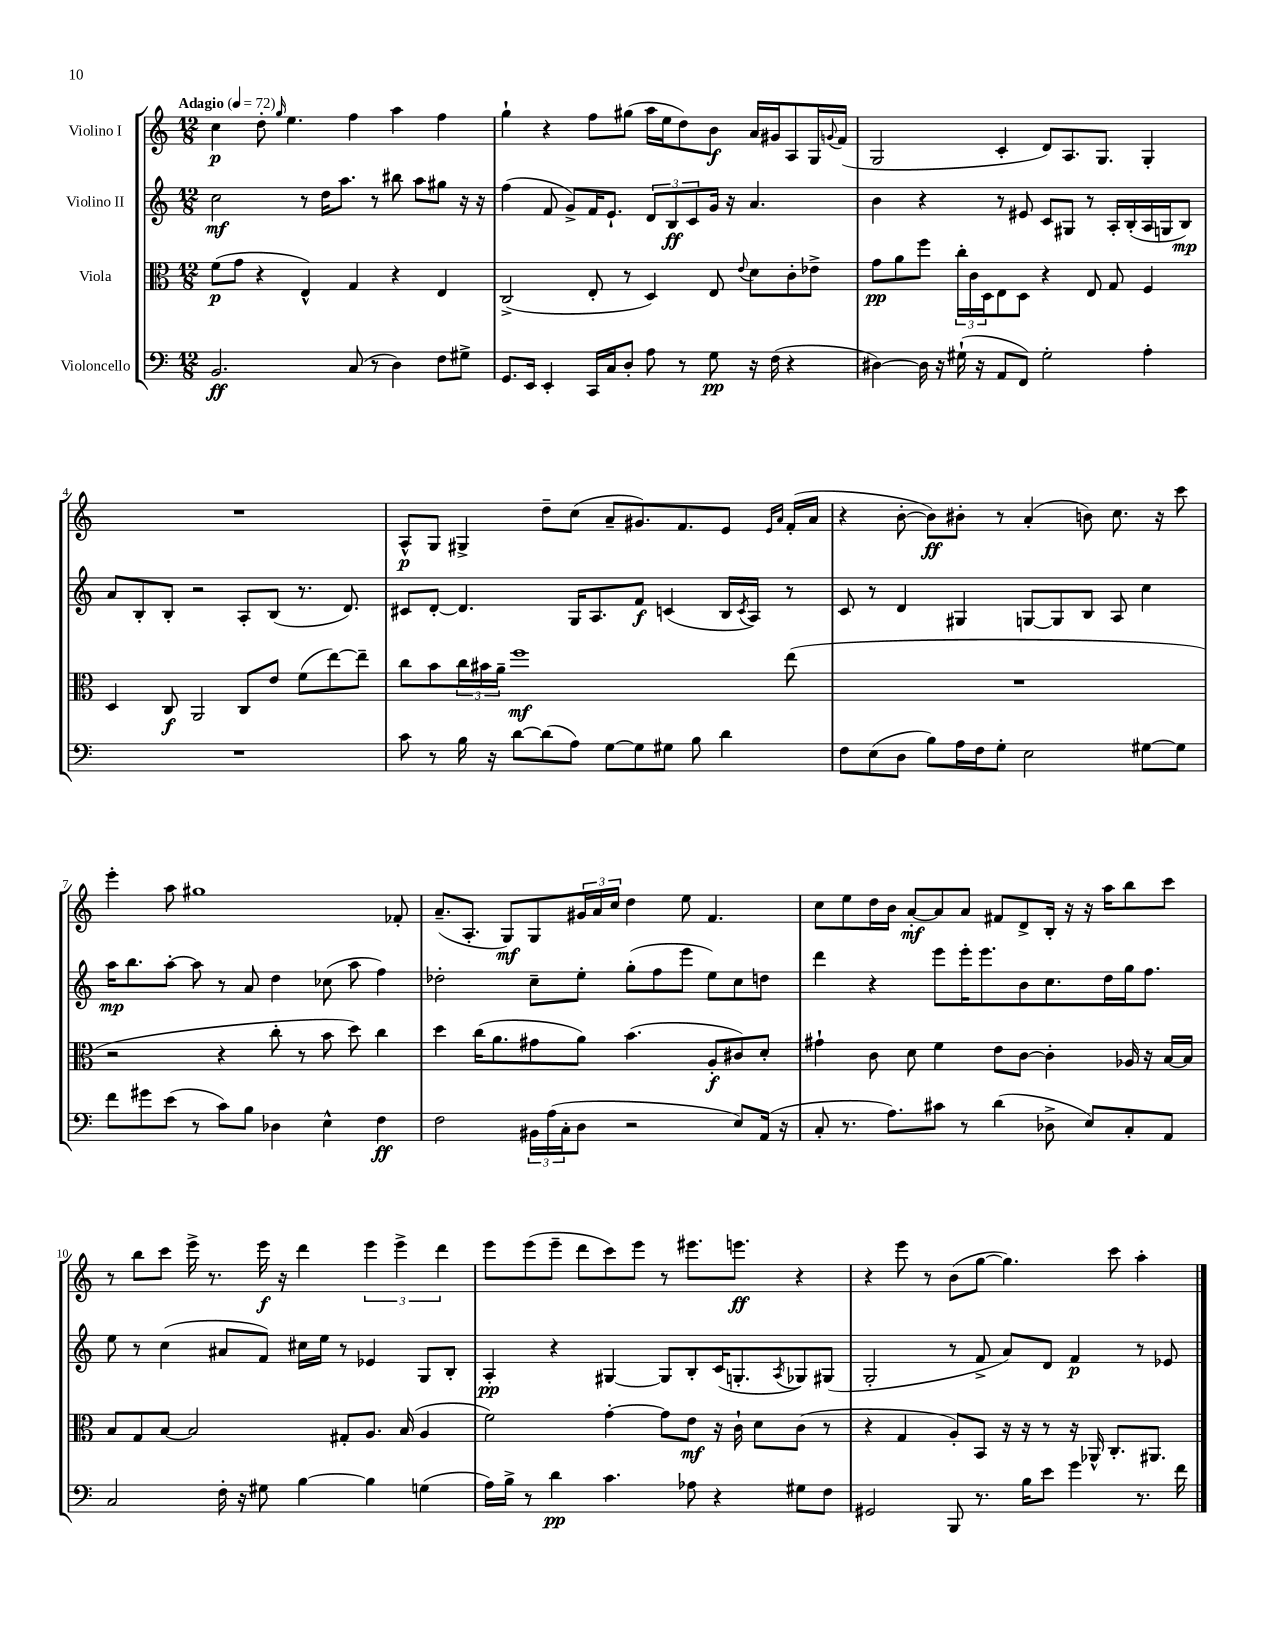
<<
\new StaffGroup <<
\new Staff = "s0" \with { instrumentName = "Violino I" } {
    \clef treble \key c \major \numericTimeSignature \time 12/8 \tempo "Adagio" 4 = 72
    c''4\p d''8-. \grace { g''16 } e''4. f''4 a''4 f''4 |
    g''4-! r4 f''8 gis''8( a''16 e''16 d''8) b'8\f a'16 gis'16 a8 g16 \appoggiatura { g'8 } f'16( |
    g2 c'4-. d'8) a8. g8. g4-. |
    R1. |
    a8-^\p g8 gis4-> d''8-- c''8( a'8-- gis'8.) f'8. e'8 \grace { e'16 a'16 } f'16-.( a'16 |
    r4 b'8~-. b'8\ff) bis'8-. r8 a'4-.( b'8) c''8. r16 c'''8 |
    e'''4-. a''8 gis''1 fes'8-. |
    a'8.--( a8.-. g8\mf) g8 \tuplet 3/2 { gis'16 a'16 c''16 } d''4 e''8 f'4. |
    c''8 e''8 d''16 b'16 a'8~-.\mf a'8 a'8 fis'8 d'8-> b16-. r16 r16 a''16 b''8 c'''8 |
    r8 b''8 c'''8 e'''16-> r8. e'''16\f r16 d'''4 \tuplet 3/2 { e'''4 e'''4-> d'''4 } |
    e'''8 e'''8( e'''8-- d'''8 c'''8) e'''8 r8 eis'''8. e'''8.\ff r4 |
    r4 e'''8 r8 b'8( g''8~ g''4.) c'''8 a''4-. \bar "|." |
}
\new Staff = "s1" \with { instrumentName = "Violino II" } {
    \clef treble \key c \major \numericTimeSignature \time 12/8
    c''2\mf r8 d''16 a''8. r8 bis''8 a''8 gis''8 r16 r16 |
    f''4( f'8 g'8->) f'16 e'8.-! \tuplet 3/2 { d'8 b8\ff c'8 } g'16 r16 a'4. |
    b'4 r4 r8 eis'8 c'8 gis8 r8 a16-. b16-.( a16 g16 b8\mp) |
    a'8 b8-. b8-. r2 a8-. b8( r8. d'8.) |
    cis'8 d'8~-. d'4. g16 a8. f'8\f c'4( b16 \acciaccatura { c'8 } a16) r8 |
    c'8 r8 d'4 gis4 g8~ g8 b8 a8 c''4 |
    a''16\mp b''8. a''8~-. a''8 r8 a'8 d''4 ces''8( a''8 f''4) |
    des''2-. c''8-- e''8-. g''8-.( f''8 e'''8 e''8) c''8 d''8 |
    d'''4 r4 e'''8 e'''16-. e'''8. b'8 c''8. d''16 g''16 f''8. |
    e''8 r8 c''4( ais'8 f'8) cis''16 e''16 r8 ees'4 g8 b8-. |
    a4-.\pp r4 gis4~ gis8 b8-. c'16( g8.-. \acciaccatura { a8 } ges8) gis8( |
    g2-. r8 f'8-> a'8) d'8 f'4\p r8 ees'8 \bar "|." |
}
\new Staff = "s2" \with { instrumentName = "Viola" } {
    \clef alto \key c \major \numericTimeSignature \time 12/8
    f'8\p( g'8 r4 e4-^) g4 r4 e4 |
    c2->( e8-. r8 d4) e8 \appoggiatura { e'8 } d'8 c'8-. ees'8-> |
    g'8\pp a'8 f''8 \tuplet 3/2 { c''16-. c'16 d16 } e8 d8 r4 e8 g8 f4 |
    d4 c8\f a,2 c8 e'8 f'8( e''8~) e''8-- |
    c''8 b'8 \tuplet 3/2 { c''16 bis'16 a'16-- } f''1\mf e''8( |
    R1. |
    r2 r4 c''8-. r8 b'8 d''8) c''4 |
    d''4 c''16( a'8. gis'8 a'8) b'4.( a8-.\f cis'8) d'8-. |
    gis'4-! c'8 d'8 f'4 e'8 c'8~ c'4-. aes16 r16 b16~ b16 |
    b8 g8 b8~ b2 gis8-. a8. b16( a4 |
    f'2) g'4~-. g'8 e'8\mf r16 c'16-! d'8 c'8( r8 |
    r4 g4 a8-.) b,8 r16 r16 r8 r16 aes,16-^ c8.-. ais,8. \bar "|." |
}
\new Staff = "s3" \with { instrumentName = "Violoncello" } {
    \clef bass \key c \major \numericTimeSignature \time 12/8
    b,2.\ff c8( r8 d4) f8 gis8-> |
    g,8. e,16 e,4-. c,16 c16 d8-. a8 r8 g8\pp r16 f16( r4 |
    dis4~) dis16 r16 gis16-!( r16 a,8 f,8) gis2-. a4-. |
    R1. |
    c'8 r8 b16 r16 d'8~ d'8( a8) g8~ g8 gis8 b8 d'4 |
    f8 e8( d8 b8) a16 f16 g8-. e2 gis8~ gis8 |
    f'8 gis'8 e'8( r8 c'8) b8 des4 e4-^ f4\ff |
    f2 \tuplet 3/2 { bis,16 a16( c16-. } d8 r2 e8) a,16( r16 |
    c8-. r8. a8.) cis'8 r8 d'4( des8-> e8) c8-. a,8 |
    c2 f16-. r16 gis8 b4~ b4 g4( |
    a16) b16-> r8 d'4\pp c'4. aes8 r4 gis8 f8 |
    gis,2 b,,8 r8. b16 e'8 g'4 r8. f'16 \bar "|." |
}
>>
>>
